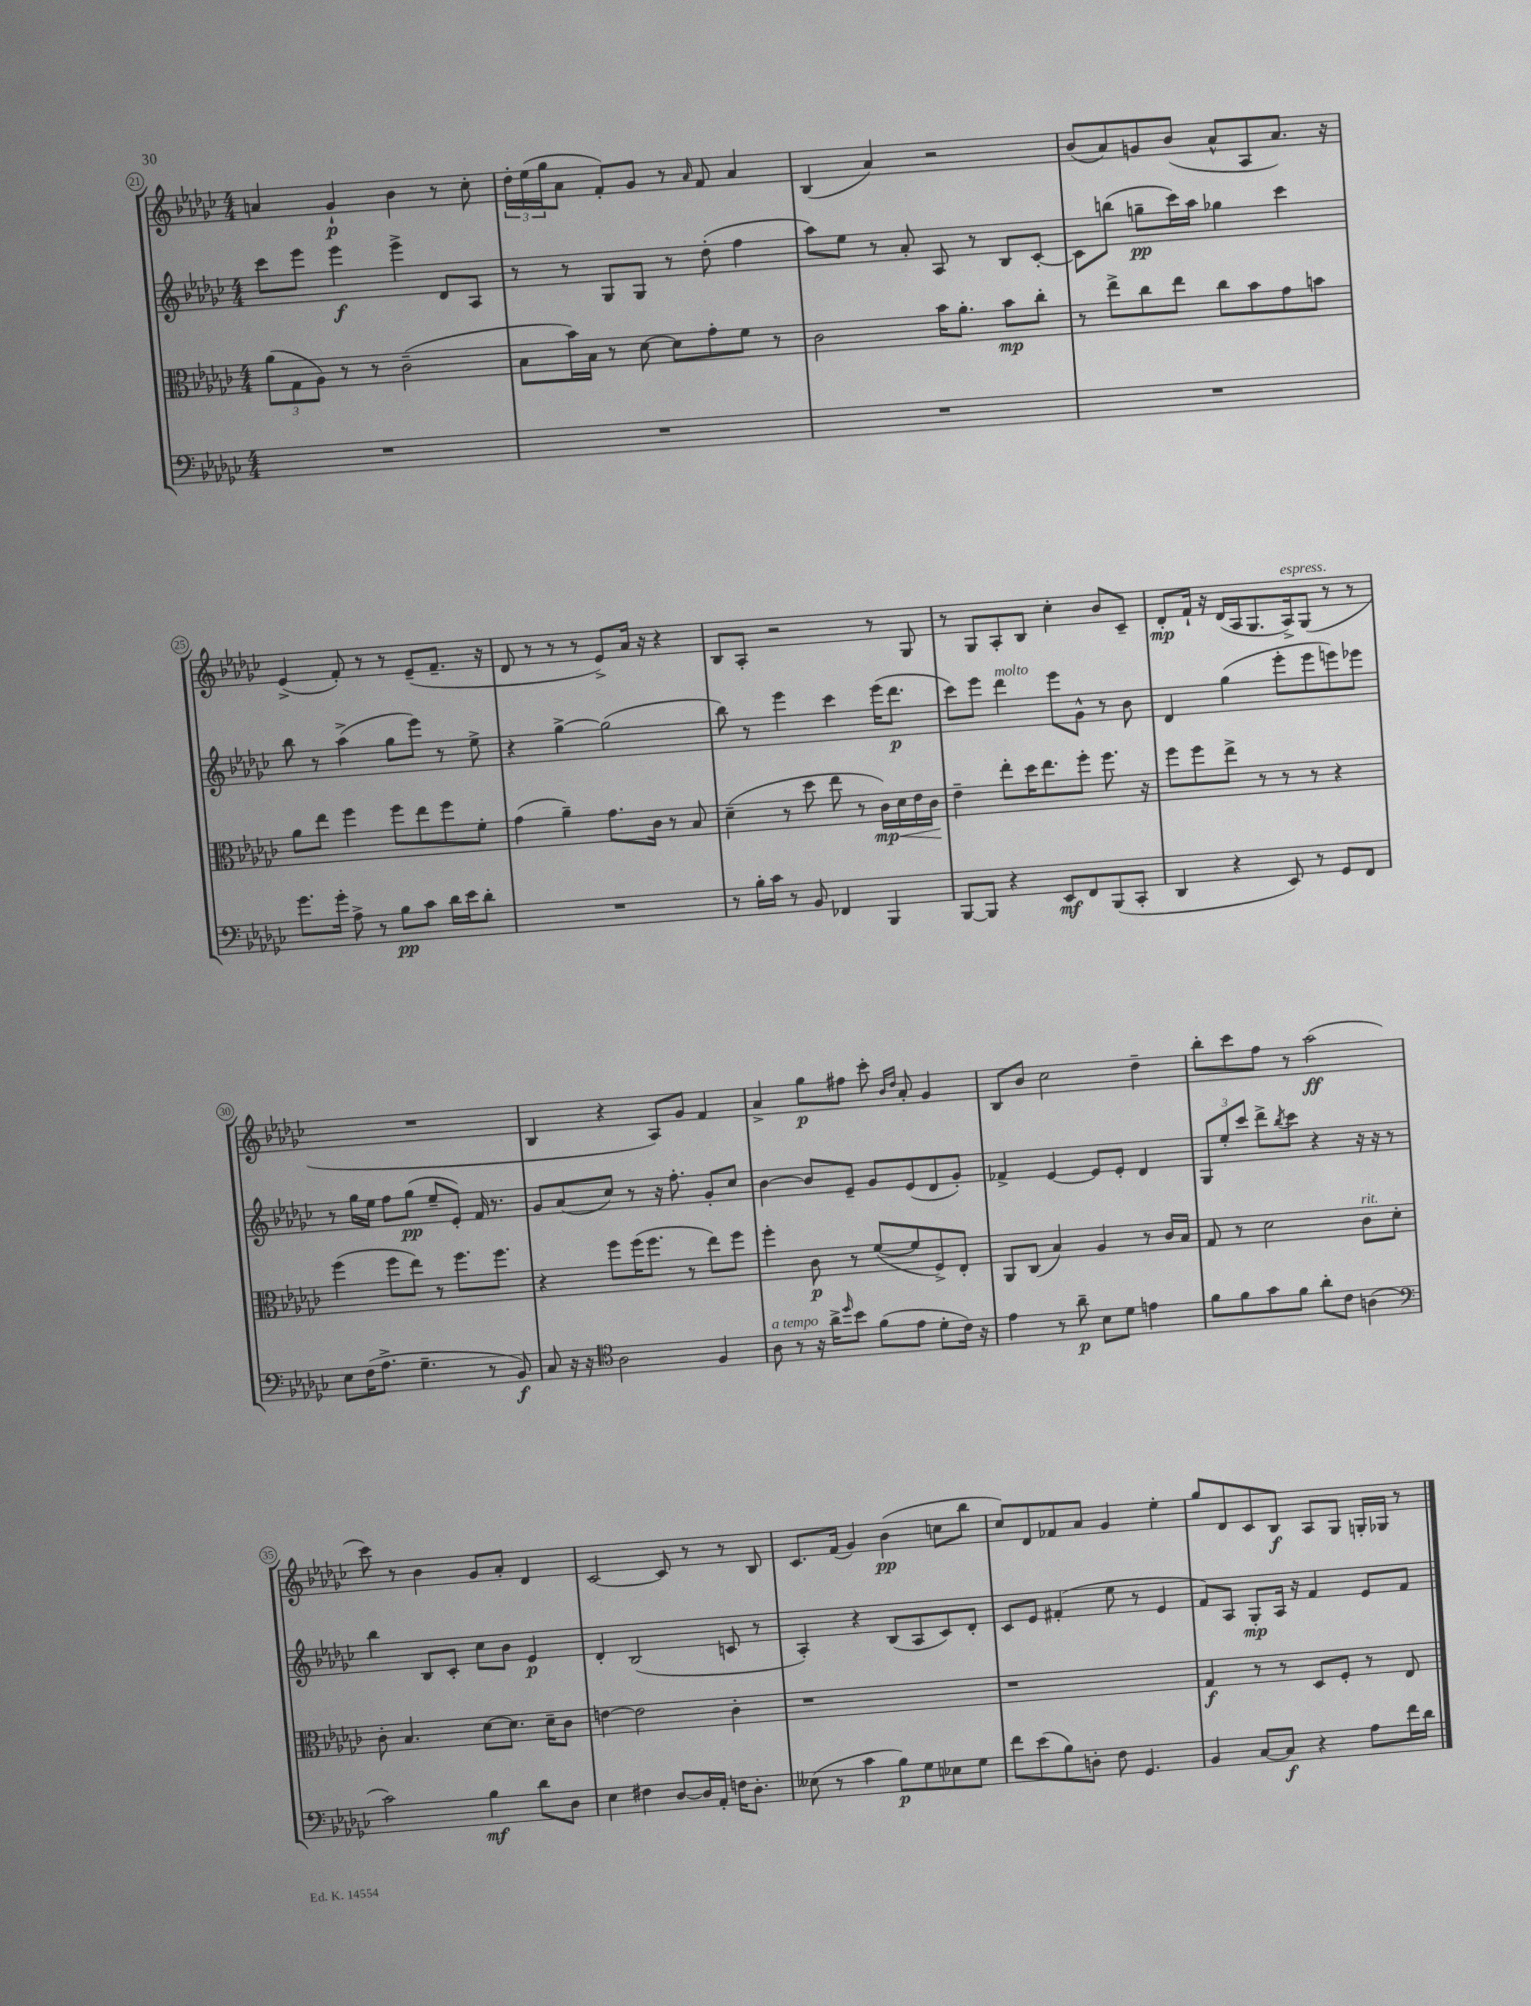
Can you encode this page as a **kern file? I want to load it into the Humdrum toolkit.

**kern	**kern	**kern	**kern
*staff4	*staff3	*staff2	*staff1
*clefF4	*clefC3	*clefG2	*clefG2
*k[b-e-a-d-g-c-]	*k[b-e-a-d-g-c-]	*k[b-e-a-d-g-c-]	*k[b-e-a-d-g-c-]
*M4/4	*M4/4	*M4/4	*M4/4
1r	(12a-\L	8ccc-\L	4a/
.	12G-\	.	.
.	.	8eee-\J	.
.	12A-\J)	.	.
.	8r	4eee-\	4g-`/
.	8r	.	.
.	(2c-~\	4eee-^\	4b-\
.	.	8d-/L	8r
.	.	8A-/J	8cc-'\
=	=	=	=
1r	8B-\L	8r	24dd-'\LL
.	.	.	(24ee-\
.	.	.	24gg-\J
.	16b-\L)	8r	8a-\J
.	16B-\JJ	.	.
.	8r	8G-/L	8f'/L)
.	[8d-\	8G-/J	8g-/J
.	8d-\]L	8r	8r
.	.	.	16qqa-/
.	8g-'\	(8dd-'\	8f/
.	8f\J	4ff\	4a-/
.	8r	.	.
=	=	=	=
1r	2c-\	8aa-\L)	(4B-/
.	.	8ee-\J	.
.	.	8r	4a-/)
.	.	8a-'/	.
.	16b-\LK	8A-/	2r
.	8.a-'\J	.	.
.	.	8r	.
.	8b-\L	8B-/L	.
.	8cc-'\J	[8c-'/J	.
=	=	=	=
1r	8r	8c-\]L	(8b-/L
.	8ee-^\L	(8bb\J	8a-/)
.	8cc-\	8gg~\L	8g/
.	8ee-\J	16ccc-\L)	(8b-/J
.	.	16aa-\JJ	.
.	8cc-\L	4gg-\	8a-^^/L
.	8b-\	.	8A-/
.	8g-\	4ccc-\	8.a-/J)
.	8b\J	.	.
.	.	.	16r
=	=	=	=
8.g-\L	8a-\L	8bb-\	(4e-^/
.	8ee-\J	8r	.
16g-'\Jk	.	.	.
8A-^\	4ff\	(4aa-^\	8f'/)
8r	.	.	8r
8B-\L	8ff\L	8gg-\L	8r
8c-\J	8ee-\	8eee-\J)	(8e-~/L
16d-\LL	8ff\	8r	8.f~/J
16e-\J	.	.	.
8d-'\J	8f'\J	8ee-^\	.
.	.	.	16r
=	=	=	=
1r	(4g-\	4r	8d-/
.	.	.	8r
.	4a-~\)	[4gg-^\	8r
.	.	.	8r
.	8.g-\L	(2gg-\]	8e-^/L)
.	.	.	16a-/Jk
.	16c-\Jk	.	16r
.	8r	.	4r
.	8B-/	.	.
=	=	=	=
8r	(4d-~\	8bb-\)	8B-/L
16B-'\LL	.	8r	8A-'/J
16c-\JJ	.	.	.
8r	8r	4eee-\	2r
8BB-/	8dd-\	.	.
4FF-/	8ee-\	4ccc-\	.
.	8r	.	.
4BBB-/	16c-\LL)	(16eee-\LK	8r
.	16d-\	8.ddd-\J	.
.	16e-\	.	8G-/
.	16c-\JJ	.	.
=	=	=	=
[8BBB-/L	4e-~\	8ccc-\L)	8r
8BBB-/]J	.	8eee-\J	8G-/L
4r	8ee-'\L	4ddd-\	8A-'/
.	16dd-\K	.	8B-/J
.	8.ee-\	.	.
8EE-/L	.	8eee-\L	4cc-'\
8FF/	8ff'\J	8g-^^\J	.
(8BBB-/	8.ff\	8r	8b-/L
8CC-'/J	.	8b-\	8c-~/J
.	16r	.	.
=	=	=	=
4DD-/	8ff\L	4d-/	8d-'/L
.	8ff\	.	16f`/Jk
.	.	.	16r
4r	8ee-^\J	(4gg-\	(16d-/LL
.	.	.	16A-/J
.	8r	.	8.G-/
8EE-/)	8r	8eee-'\L	.
.	.	.	16A-^/k)
8r	8r	8eee-\	(8G-/J
8GG-/L	4r	8eee\)	8r
8FF/J	.	8eee-\J	8r
=	=	=	=
8E-\L	(4ff\	8r	1r
(16F\K	.	16gg-\LL	.
8.A-^\J	.	16ee-\JJ	.
.	8ff\L	8ff\L	.
4.G-~\	8ee-\J)	(8gg-\J	.
.	8r	8ee-~/L	.
.	8.ff\L	8e-'/J)	.
8r	.	16f/	.
.	8.ff\J	8.r	.
8BB-/)	.	.	.
=	=	=	=
8C-/	4r	8g-/L	4B-/
16r	.	(8a-/	.
16r	.	.	.
*clefC4	*	*	*
2A-\	8ff\L	8cc-/J)	4r
.	(16ff\K	8r	.
.	8.ff\J	.	.
.	.	16r	8A-/L)
.	.	8.ff'\	.
.	8r	.	8g-/J
4F/	8ee-\L)	8g-'/L	4f/
.	8ff\J	8cc-/J	.
=	=	=	=
8A-\	4ff'\	[4b-\	4a-^/
8r	.	.	.
16r	8c-\	8b-/]L	8gg-\L
16a-^\LK	.	.	.
16qqdd-/	.	.	.
8b-\J	8r	8e-~/J	8ff#\J
(8f\L	([8f/L	8g-/L	8ccc-'\
.	.	.	16qqb-/LL
.	.	.	16qqdd-/JJ
8e-\J	8f/]	(8e-/	8a-'/
8d-'\L	8F^/)	8d-/	4g-/
16c-\Jk)	8E-'/J	8g-'/J)	.
16r	.	.	.
=	=	=	=
4e-\	8AA-/L	4f-^/	8B-/L
.	(8C-/J	.	8b-/J
8r	4B-/)	[4e-/	2cc-\
8a-~\	.	.	.
8B-\L	4A-/	8e-/]L	.
8d-\J	.	8e-'/J	.
4e\	8r	4d-/	4dd-~\
.	16c-/LL	.	.
.	16B-/JJ	.	.
=	=	=	=
8f\L	8G-/	12G-/L	8bb-'\L
.	.	12ee-'/	.
8f\	8r	.	8ccc-\
.	.	12ccc-/J	.
8g-\	2d-\	8ddd-^\L	8ff\J
.	.	8qbb-/	.
8f\J	.	8ccc-\J	8r
8a-'\L	.	4r	(2aa-\
8c-\J	.	.	.
(4A\	8c-\L	16r	.
.	.	16r	.
.	8d-'\J	8r	.
=	=	=	=
*clefF4	*	*	*
2c-\)	8c-'\	4bb-\	8ccc-\)
.	4.B-/	.	8r
.	.	8B-/L	4b-\
.	.	8c-'/J	.
4B-\	[8d-\L	8cc-\L	8g-/L
.	8.d-\]J	8b-\J	8a-'/J
8d-\L	.	4e-/	4d-/
.	16d-~\LK	.	.
8D-\J	8c-\J	.	.
=	=	=	=
4E-\	[4e\	4d-'/	[2c-/
4F#\	2e\]	(2B-/	.
[8D-/L	.	.	8c-/]
16D-/]L	.	.	8r
16AA-'/JJ	.	.	.
16F\LK	4c-'\	8c/	8r
8.D-'\J	.	.	.
.	.	8r	8B-/
=	=	=	=
(8E--\	1r	4A-'/)	8.c-/L
8r	.	.	.
.	.	.	(16f/Jk
4c-\	.	4r	4g-/)
8B-\L)	.	(8B-/L	(4b-\
8G-\	.	8A-/	.
8E-\	.	8c-/)	8cc\L
8G-\J	.	8d-'/J	8bb-\J
=	=	=	=
8f\L	1r	8c-/L	8cc-/L)
(8e-\	.	8e-/J	8d-/
8B-\)	.	(4f#'/	8f-/
8D'\J	.	.	8a-/J
8F\	.	8ee-\	4g-/
4.GG-/	.	8r	.
.	.	4e-/	4ee-'\
=	=	=	=
4BB-/	4G-/	8f/L)	8gg-/L
.	.	8A-/J	8d-/
[8C-/L	8r	8G-'/L	8c-/
8C-/]J	8r	16A-/Jk	8B-/J
.	.	16r	.
4r	8D-/L	4f/	8A-/L
.	8F'/J	.	8G-/J
8A-\L	8r	8e-/L	16G'/LL
.	.	.	16G-/JJ
16f\L	8E-/	8f/J	8r
16d-\JJ	.	.	.
==	==	==	==
*-	*-	*-	*-
